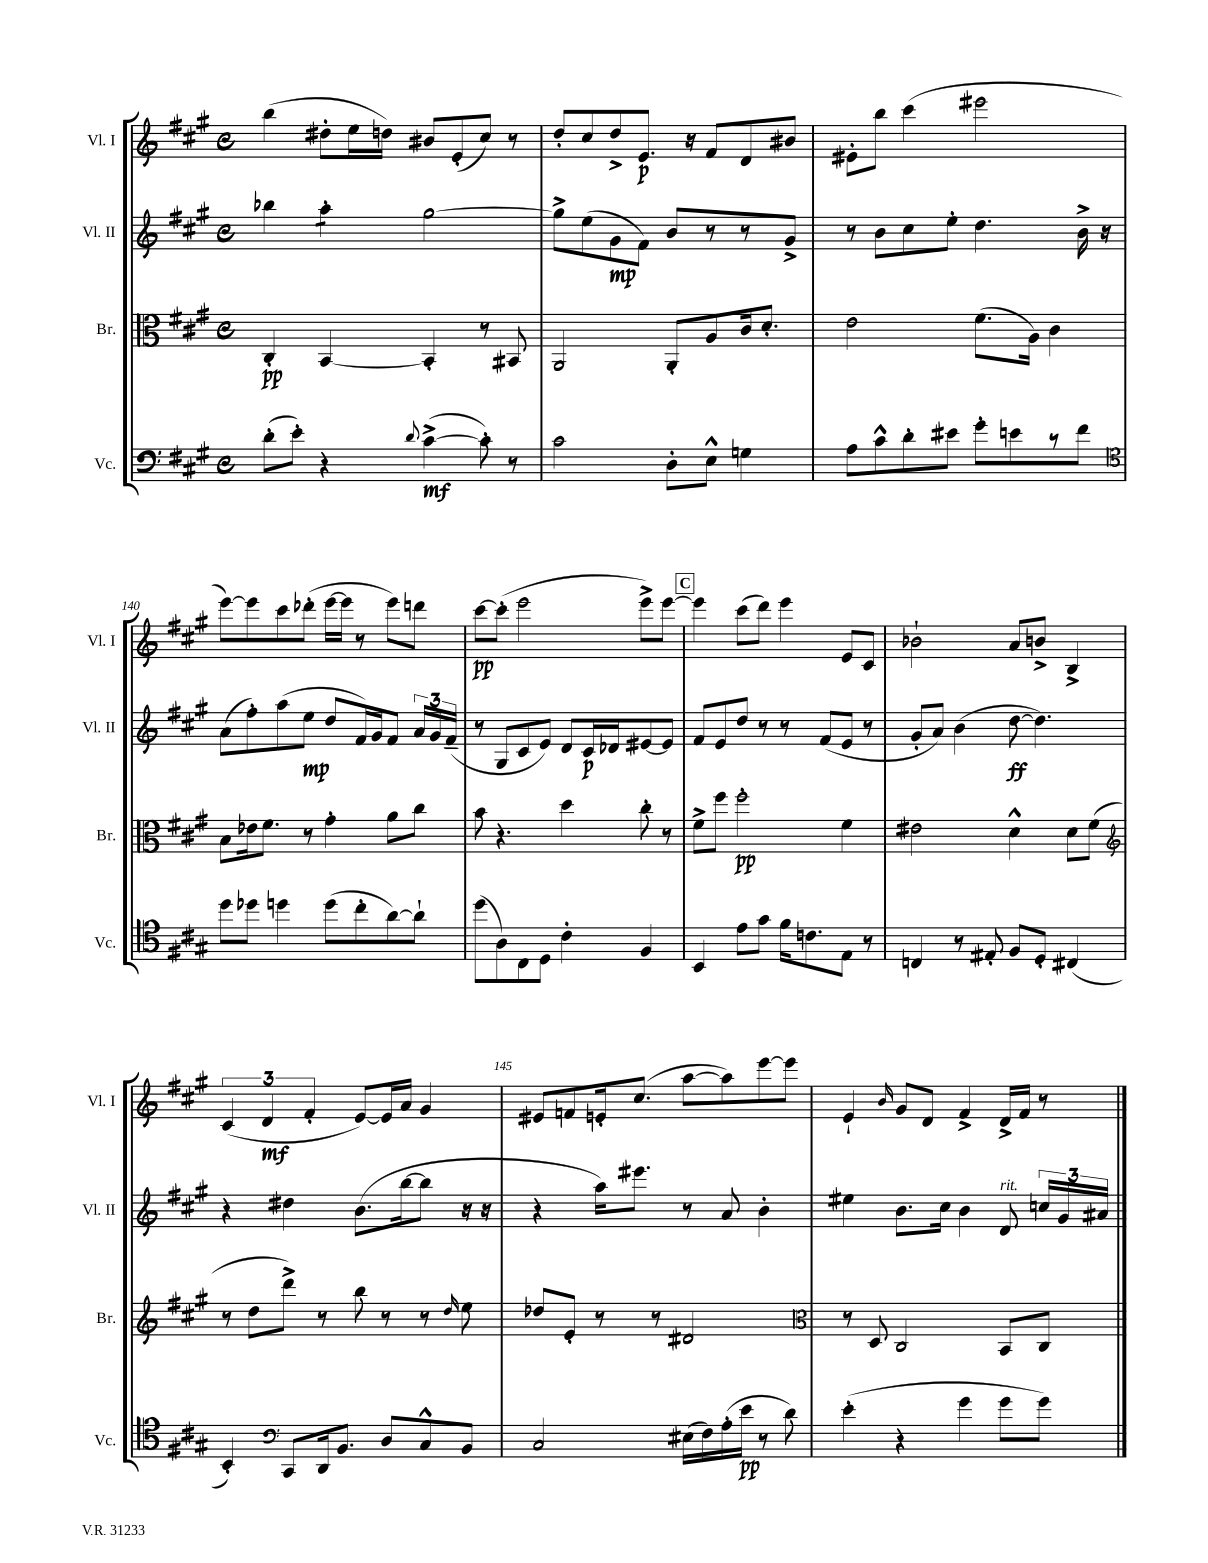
<<
\new StaffGroup <<
\new Staff = "s0" \with { instrumentName = "Vl. I" shortInstrumentName = "Vl. I" } {
    \clef treble \key a \major \defaultTimeSignature \time 4/4
    \autoBeamOff b''4( dis''8[-. e''16 d''16]) bis'8[ e'8-.( cis''8]) r8 |
    d''8[-. cis''8 d''8-> e'8.]\p r16 fis'8[ d'8 bis'8] |
    eis'8[-. b''8] cis'''4( eis'''2 |
    e'''8[~) e'''8 cis'''8 des'''8]-.( e'''16[~ e'''16] r8 e'''8[) d'''8] |
    cis'''8[~\pp cis'''8]-.( e'''2 e'''8[->) e'''8]~ |
    \mark \markup { \box "C" } e'''4 cis'''8[( d'''8]) e'''4 e'8[ cis'8] |
    bes'2-! a'8[ b'8]-> b4-> |
    \tuplet 3/2 { cis'4( d'4\mf fis'4-. } e'8[~) e'16 a'16] gis'4 |
    eis'8[ f'8 e'16-. cis''8.]( a''8[~ a''8) e'''8~ e'''8] |
    e'4-! \grace { b'16 } gis'8[ d'8] fis'4-> d'16[-> fis'16] r8 \bar "|." |
}
\new Staff = "s1" \with { instrumentName = "Vl. II" shortInstrumentName = "Vl. II" } {
    \clef treble \key a \major \defaultTimeSignature \time 4/4
    \autoBeamOff bes''4 a''4:8-. gis''2~ |
    gis''8[-> e''8( gis'8\mp fis'8]) b'8[ r8 r8 gis'8]-> |
    r8 b'8[ cis''8 e''8]-. d''4. b'16-> r16 |
    a'8[( fis''8-.) a''8( e''8]\mp d''8[ fis'16) gis'16 fis'8] \tuplet 3/2 { a'16[ gis'16 fis'16]--( } |
    r8 gis8[ cis'8 e'8]) d'8[ cis'16\p des'16 eis'8~ eis'8] |
    \mark \markup { \box "C" } fis'8[ e'8 d''8] r8 r8 fis'8[( e'8] r8 |
    gis'8[-. a'8]) b'4( d''8~\ff d''4.) |
    r4 dis''4 b'8.[( b''16~ b''8] r16 r16 |
    r4 a''16[) eis'''8.] r8 a'8 b'4-. |
    eis''4 b'8.[ cis''16] b'4 d'8^\markup { \italic "rit." } \tuplet 3/2 { c''16[ gis'16 ais'16] } \bar "|." |
}
\new Staff = "s2" \with { instrumentName = "Br." shortInstrumentName = "Br." } {
    \clef alto \key a \major \defaultTimeSignature \time 4/4
    \autoBeamOff cis4-.\pp b,4~ b,4-. r8 bis,8 |
    a,2 a,8[-. a8 cis'16 d'8.]-. |
    e'2 fis'8.[( a16]) cis'4 |
    b8[ ees'16 fis'8.] r8 gis'4-. a'8[ cis''8] |
    b'8 r4. d''4 cis''8-. r8 |
    \mark \markup { \box "C" } fis'8[-> fis''8] fis''2-.\pp fis'4 |
    eis'2 d'4-^ d'8[ fis'8]( |
    \clef treble r8 d''8[ d'''8]->) r8 b''8 r8 r8 \grace { d''16 } e''8 |
    des''8[ e'8]-. r8 r8 dis'2 |
    \clef alto r8 d8 cis2 b,8[ cis8] \bar "|." |
}
\new Staff = "s3" \with { instrumentName = "Vc." shortInstrumentName = "Vc." } {
    \clef bass \key a \major \defaultTimeSignature \time 4/4
    \autoBeamOff d'8[-.( e'8]-.) r4 \appoggiatura { d'8 } cis'4~->\mf( cis'8-.) r8 |
    cis'2 d8[-. e8]-^ g4 |
    a8[ cis'8-^ d'8-. eis'8] gis'8[-. e'8 r8 fis'8] |
    \clef tenor d''8[ des''8] d''4 d''8[( cis''8-. a'8~) a'8]-! |
    d''8[( a8) cis8 d8] cis'4-. fis4 |
    \mark \markup { \box "C" } b,4 e'8[ gis'8] fis'16[ c'8. e8] r8 |
    c4 r8 eis8-. fis8[ d8]-. cis4( |
    b,4-.) \clef bass cis,8[ d,16 b,8.] d8[ cis8-^ b,8] |
    cis2 eis16[( fis16) a16-.( e'16]\pp r8 d'8) |
    e'4-.( r4 gis'4 gis'8[ gis'8]) \bar "|." |
}
>>
>>
\layout { \context { \Score currentBarNumber = #137 \override BarNumber.break-visibility = ##(#f #t #t) barNumberVisibility = #(every-nth-bar-number-visible 5) } }
